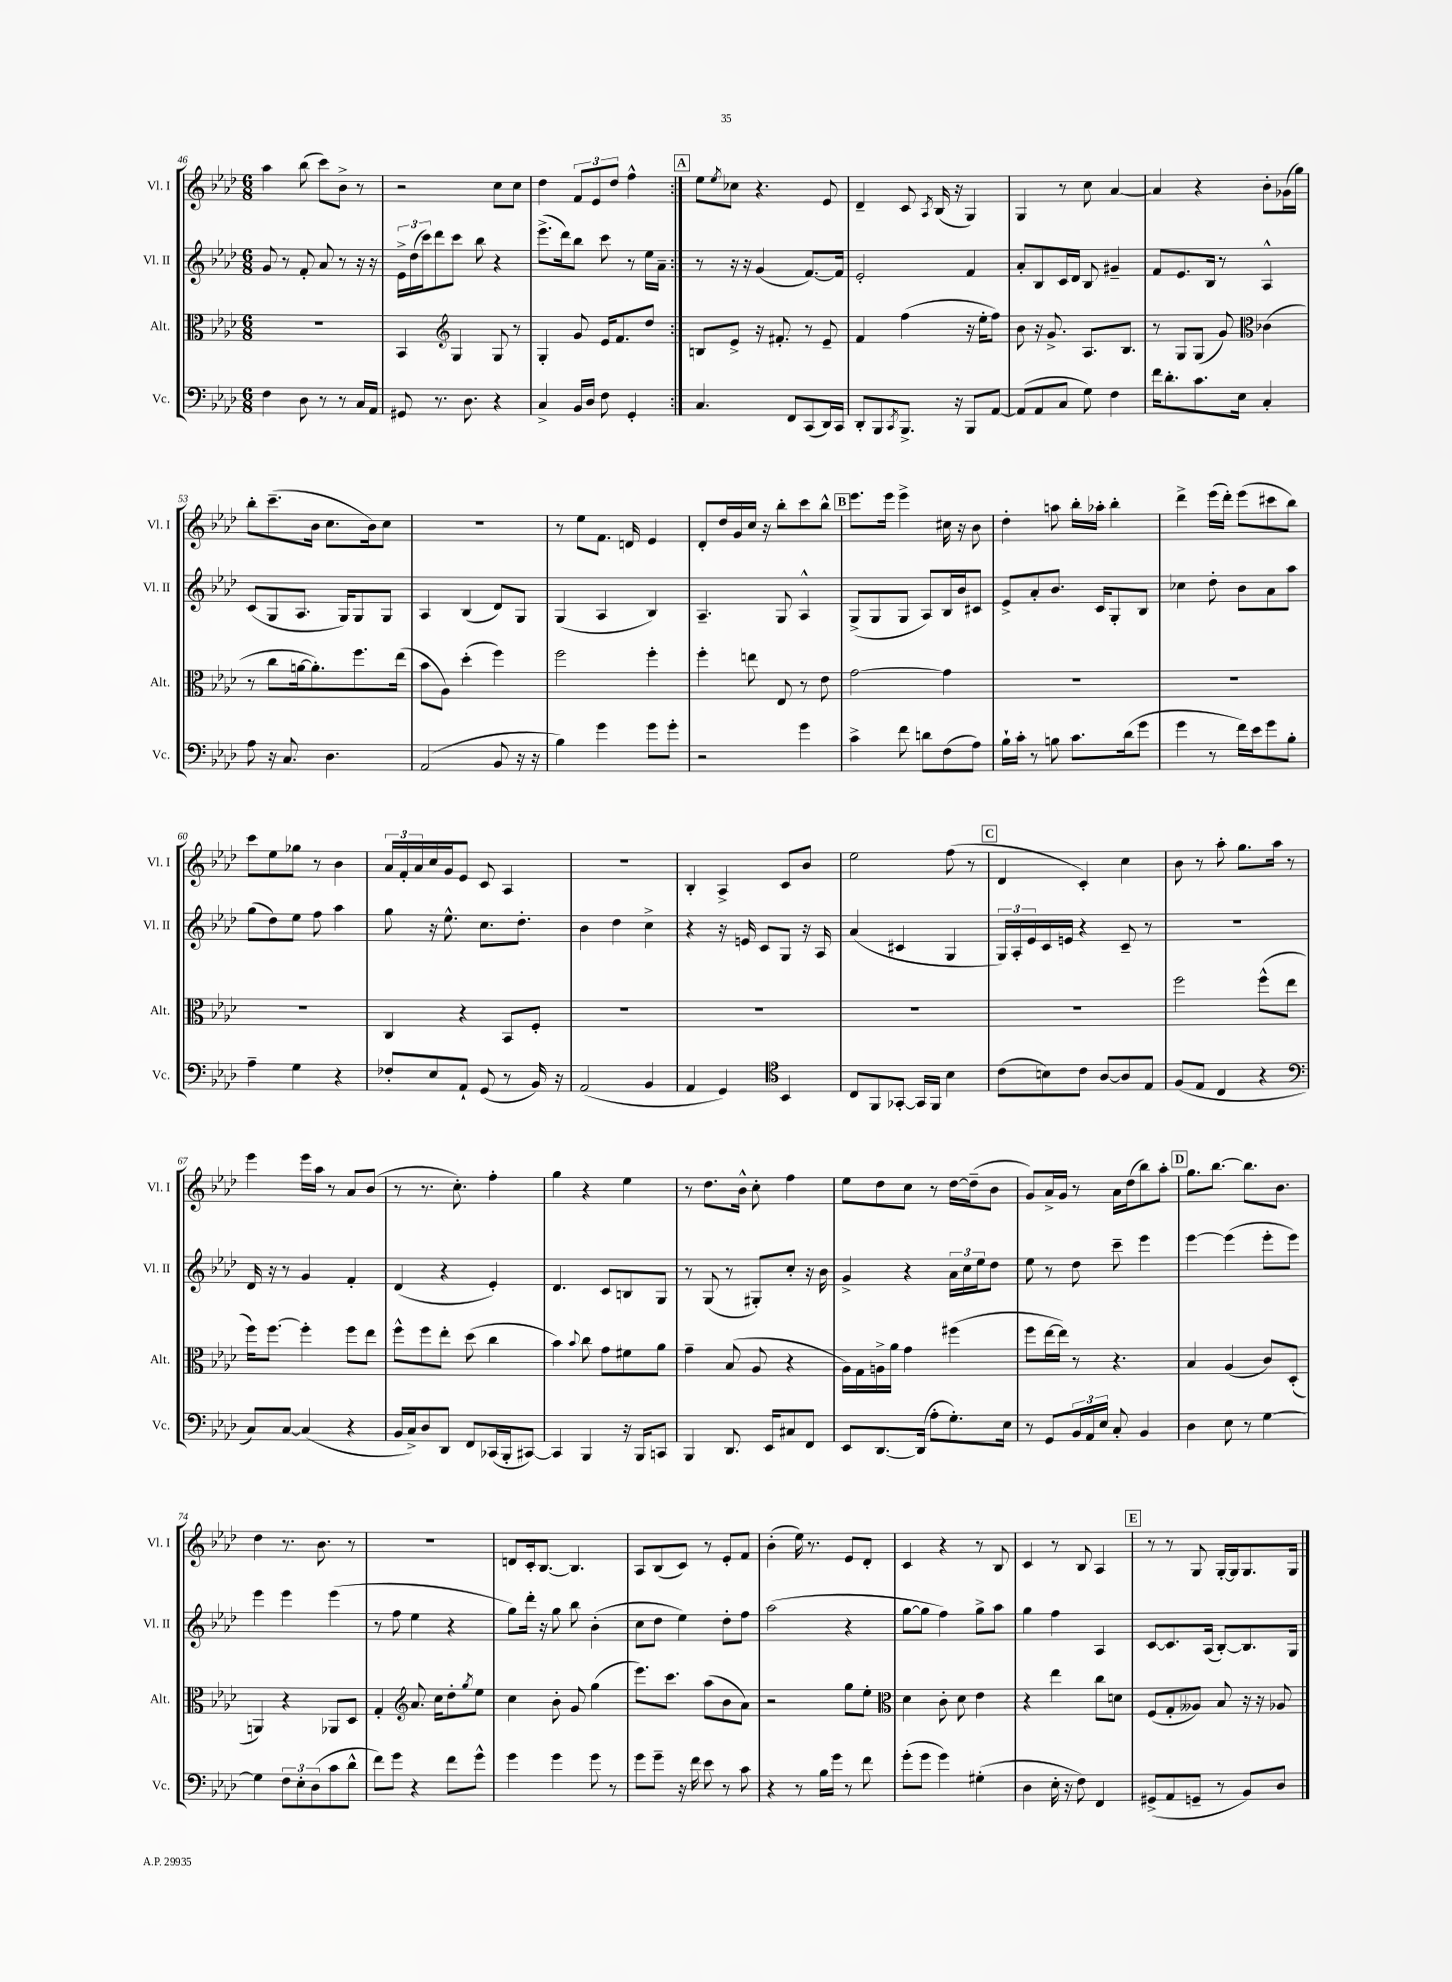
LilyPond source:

<<
\new StaffGroup <<
\new Staff = "s0" \with { instrumentName = "Vl. I" shortInstrumentName = "Vl. I" } {
    \clef treble \key aes \major \numericTimeSignature \time 6/8
    \repeat volta 2 { aes''4 bes''8( c'''8) bes'8-> r8 |
    r2 c''8 c''8 |
    des''4 \tuplet 3/2 { f'8 ees'8 des''8 } f''4-^ | }
    \mark \markup { \box "A" } ees''8 \acciaccatura { ees''8 } ces''8 r4. ees'8 |
    des'4-- c'8 \acciaccatura { aes8 } bes16( r16 g4) |
    g4 r8 c''8 aes'4~ |
    aes'4 r4 bes'8-. ges'16( g''16) |
    bes''8-. c'''8.--( bes'16 c''8. bes'16) c''8 |
    R2. |
    r8 ees''8 f'8. d'16 ees'4 |
    des'8-. des''16 g'16 c''16 r16 bes''8-. c'''8 bes''8-^ |
    \mark \markup { \box "B" } ees'''8. ees'''16 ees'''4-> cis''16 r16 bes'8 |
    des''4-. a''8 bes''16-. aes''16-. bes''4-. |
    des'''4-> ees'''16( des'''16-.) ees'''8( cis'''8 bes''8) |
    c'''8 ees''8 ges''8 r8 bes'4 |
    \tuplet 3/2 { aes'16 f'16-. aes'16 } c''16 g'16 ees'8 c'8 aes4 |
    R2. |
    bes4-. aes4-> c'8 bes'8 |
    ees''2 f''8( r8 |
    \mark \markup { \box "C" } des'4 c'4-.) c''4 |
    bes'8 r8 aes''8-. g''8. aes''16 r8 |
    ees'''4 ees'''16 aes''16 r8 aes'8 bes'8( |
    r8 r8. c''8.-.) f''4-. |
    g''4 r4 ees''4 |
    r8 des''8. bes'16-^ c''8-. f''4 |
    ees''8 des''8 c''8 r8 des''16~ des''16--( bes'8 |
    g'8) aes'16-> g'16 r8 aes'16 des''16( bes''8) aes''8-. |
    \mark \markup { \box "D" } g''8. bes''8.~ bes''8. bes'8. |
    des''4 r8. bes'8. r8 |
    R2. |
    d'8 c'16-. bes8.~ bes4. |
    aes8 bes8( c'8) r8 ees'8-. f'8 |
    bes'4-.( ees''16) r8. ees'8 des'8-. |
    c'4 r4 r8 bes8 |
    c'4 r8 bes8 aes4 |
    \mark \markup { \box "E" } r8 r8 g8 g16~-. g16 g8. g16 \bar "|." |
}
\new Staff = "s1" \with { instrumentName = "Vl. II" shortInstrumentName = "Vl. II" } {
    \clef treble \key aes \major \numericTimeSignature \time 6/8
    \repeat volta 2 { g'8 r8 f'8-. aes'8 r8 r16 r16 |
    \tuplet 3/2 { ees'16-> des''16( c'''16) } des'''8 c'''8 bes''8 r4 |
    ees'''8.->( des'''16) bes''8 c'''8 r8 ees''16 aes'16-- | }
    \mark \markup { \box "A" } r8 r16 r16 g'4( f'8.~) f'16 |
    ees'2-. f'4 |
    aes'8-. bes8 c'16 des'16 bes8 gis'4-- |
    f'8 ees'8. bes16 r8 aes4-^ |
    c'8( g8 aes8. g16) g8 g8 |
    aes4 bes4( des'8) g8 |
    g4( aes4 bes4) |
    aes4.-- g8 aes4-^ |
    \mark \markup { \box "B" } g8->( g8 g8 aes8) bes16 bes'16 cis'8 |
    ees'8-> aes'8-. bes'8. c'16 g8-. bes8 |
    ces''4 des''8-. bes'8 aes'8 aes''8 |
    g''8( des''8) ees''8 f''8 aes''4 |
    g''8 r16 ees''8.-^ c''8. des''8.-. |
    bes'4 des''4 c''4-> |
    r4 r16 e'16 c'8 g8 r16 aes16 |
    aes'4( cis'4 g4 |
    \mark \markup { \box "C" } \tuplet 3/2 { g16) aes16-. ees'16 } c'16 e'16 r4 c'8-- r8 |
    R2. |
    des'16 r16 r8 g'4 f'4-. |
    des'4( r4 ees'4-.) |
    des'4. c'8 b8 g8 |
    r8 g8( r8 gis8-.) c''8-. r16 bes'16 |
    g'4-> r4 \tuplet 3/2 { aes'16 c''16 ees''16 } des''8 |
    ees''8 r8 des''8 c'''8-- ees'''4 |
    \mark \markup { \box "D" } ees'''4~ ees'''4( ees'''8-. ees'''8) |
    ees'''4 ees'''4 ees'''4( |
    r8 f''8 ees''4 r4 |
    g''8) des'''16-. r16 g''8 bes''8 bes'4-.( |
    c''8 des''8 ees''4) des''8-. f''8 |
    aes''2( r4 |
    g''8~ g''8 f''4) g''8-> aes''8 |
    g''4 f''4 aes4 |
    \mark \markup { \box "E" } c'8~ c'8. aes16( bes8~-.) bes8. g16 \bar "|." |
}
\new Staff = "s2" \with { instrumentName = "Alt." shortInstrumentName = "Alt." } {
    \clef alto \key aes \major \numericTimeSignature \time 6/8
    \repeat volta 2 { R2. |
    bes,4 \clef treble g4 g8 r8 |
    g4-. g'8 ees'16 f'8. des''8 | }
    \mark \markup { \box "A" } b8 ees'8-> r16 fis'8.-. r8 ees'8-- |
    f'4 f''4( r16 ees''16-. f''8) |
    bes'8 r16 g'8.-> aes8. bes8. |
    r8 g8 g8( g'8) \clef alto ces'4( |
    r8 c''8 a'16~ a'8.-.) f''8. ees''16( |
    bes'8 aes8) des''4-.( f''4) |
    f''2 f''4-. |
    f''4-. e''8 ees8 r8 ees'8 |
    \mark \markup { \box "B" } g'2~ g'4 |
    R2. |
    R2. |
    R2. |
    c4 r4 bes,8 f8-. |
    R2. |
    R2. |
    R2. |
    \mark \markup { \box "C" } R2. |
    f''2 f''8-^( ees''8 |
    f''16) f''8.~ f''4-. f''8 ees''8 |
    f''8-^ f''8 ees''8-. des''8( c''4 |
    bes'4) \appoggiatura { bes'8 } c''8 g'8 fis'8 aes'8 |
    g'4-- bes8( aes8 r4 |
    aes16) g16 a16-> aes'16 g'4 fis''4( |
    f''8 ees''16~ ees''16) r8 r4. |
    \mark \markup { \box "D" } bes4 aes4( c'8) des8-.( |
    a,4) r4 aes,8 des8 |
    g4-. \clef treble aes'8. c''16 des''8-. \acciaccatura { g''8 } ees''8 |
    c''4 bes'8-. g'8 g''4( |
    ees'''8.) c'''8. aes''8( bes'8 aes'8) |
    r2 g''8 ees''8-. |
    \clef alto des'4 c'8-. des'8 ees'4 |
    r4 ees''4 c''8 d'8 |
    \mark \markup { \box "E" } f8( g8-. aeses8) bes8 r16 r16 aes8 \bar "|." |
}
\new Staff = "s3" \with { instrumentName = "Vc." shortInstrumentName = "Vc." } {
    \clef bass \key aes \major \numericTimeSignature \time 6/8
    \repeat volta 2 { f4 des8 r8 r8 c16 aes,16 |
    gis,8 r8. des8. r4 |
    c4-> bes,16 des16 f8 g,4-. | }
    \mark \markup { \box "A" } c4. f,8 c,8( des,16) c,16 |
    des,8-. bes,,8 \acciaccatura { c,8 } bes,,8.-> r16 bes,,8 aes,8~ |
    aes,8( aes,8 c8 g8) f4 |
    f'16 des'8.-. c'8. ees16 c4-. |
    aes8 r16 c8. des4. |
    aes,2( bes,8 r16 r16 |
    bes4) g'4 g'8 g'8-. |
    r2 g'4 |
    \mark \markup { \box "B" } c'4-> f'8 d'8 f8( aes8) |
    bes16-! c'16-. r8 b8 c'8. des'16( g'8 |
    g'4 r8 f'16) ees'16 g'8 bes8-. |
    aes4-- g4 r4 |
    fes8-. ees8 aes,8-! g,8( r8 bes,16) r16 |
    aes,2( bes,4 |
    aes,4 g,4) \clef tenor bes,4 |
    c8 f,8 ges,8~-. ges,16 f,16 bes4 |
    \mark \markup { \box "C" } c'8( b8) c'8 aes8~ aes8 ees8 |
    f8( ees8 c4 r4 |
    \clef bass c8) c8~ c4( r4 |
    bes,16 c16->) des8 des,8 f,8 ces,16( bes,,16-. cis,8~) |
    cis,4 bes,,4 r16 bes,,16 c,8 |
    bes,,4 des,8. ees,16 cis8 f,8 |
    ees,8 des,8.~ des,16( aes8-. g8.-.) ees16 |
    r8 g,8 \tuplet 3/2 { bes,16 aes,16 ees16 } c8-. bes,4 |
    \mark \markup { \box "D" } des4 ees8 r8 g4~ |
    g4 \tuplet 3/2 { f8 ees8-. des8( } c'8 des'8-^ |
    f'8) g'8 r4 f'8 g'8-^ |
    g'4 g'4 g'8 r8 |
    g'8 g'8-- r16 f'16 ees'8 r8 c'8 |
    r4 r8 bes16 g'16 r8 f'8 |
    g'8-.( g'8 g'4) gis4-.( |
    des4 ees16-. r16 f8) f,4 |
    \mark \markup { \box "E" } gis,8->( aes,8 g,8-- r8 bes,8) des8 \bar "|." |
}
>>
>>
\layout { \context { \Score currentBarNumber = #46 } }
